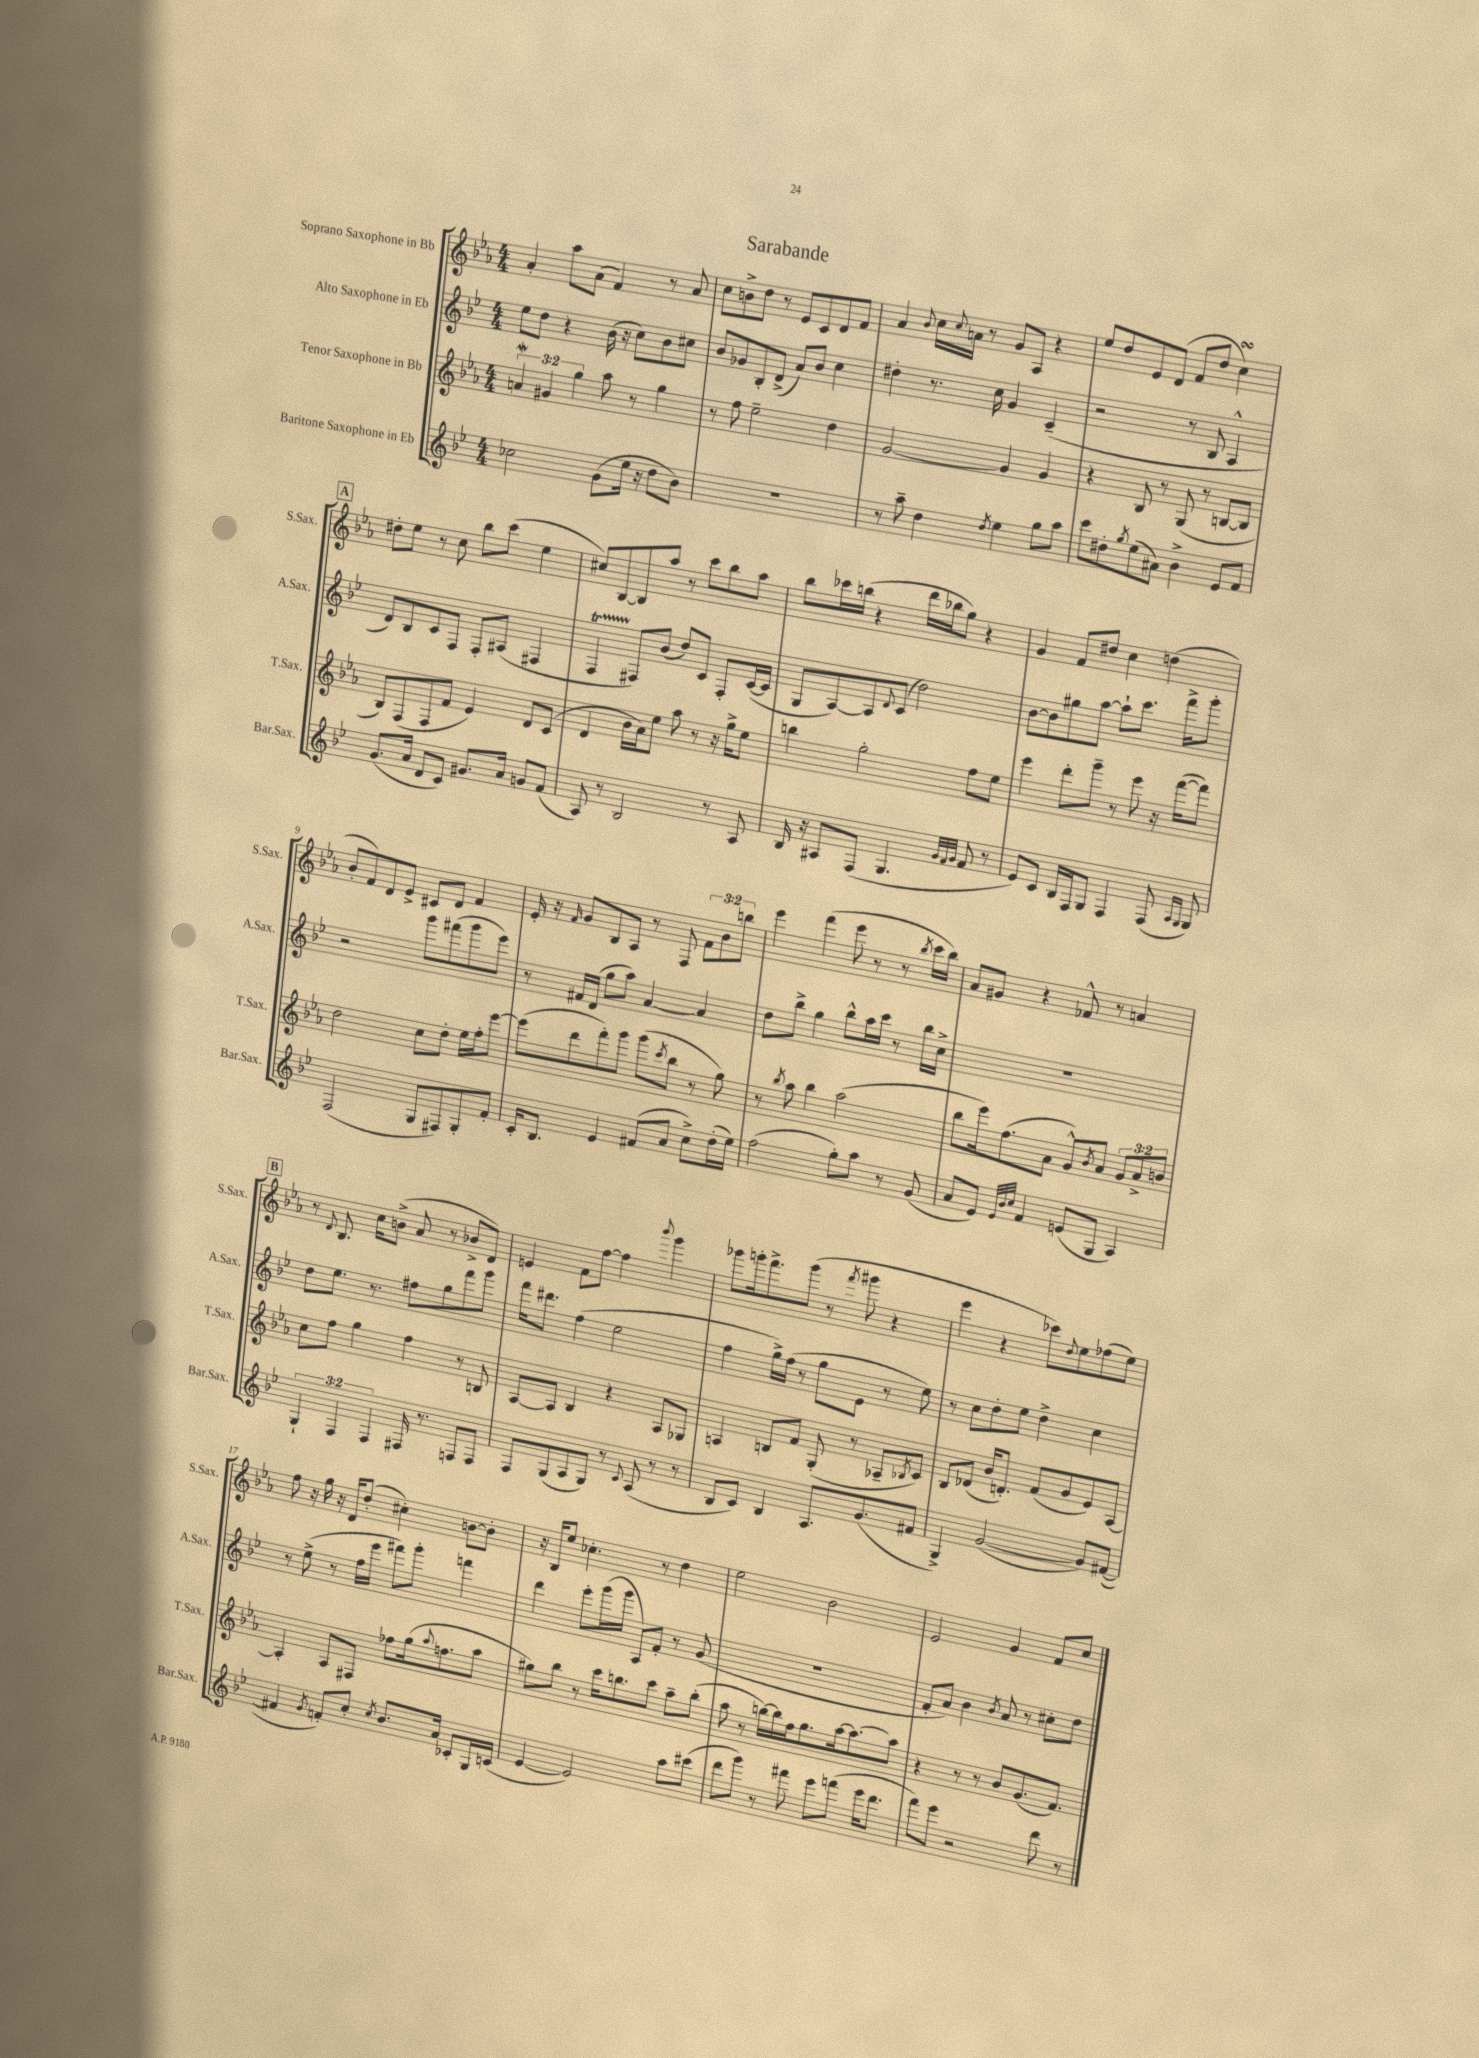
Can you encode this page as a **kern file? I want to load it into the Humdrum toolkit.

**kern	**kern	**kern	**kern
*part4	*part3	*part2	*part1
*staff4	*staff3	*staff2	*staff1
*I"Baritone Saxophone in Eb	*I"Tenor Saxophone in Bb	*I"Alto Saxophone in Eb	*I"Soprano Saxophone in Bb
*I'Bar.Sax.	*I'T.Sax.	*I'A.Sax.	*I'S.Sax.
*clefG2	*clefG2	*clefG2	*clefG2
*k[b-e-]	*k[b-e-a-]	*k[b-e-]	*k[b-e-a-]
*M4/4	*M4/4	*M4/4	*M4/4
=1	=1	=1	=1
2cc-X\	6anW/	8ee-\L	4a-'/
.	.	8dd\J	.
.	6g#X/	.	.
.	.	4r	8aa-\L
.	6gg\	.	.
.	.	.	(8a-\J
(8g\L	8aa-\	(16b-\	4f/)
.	.	16r	.
16ee-\Jk	8r	8cc\L)	.
16r	.	.	.
8dd\L	4gg\	8b-\	8r
8b-\J)	.	8cc#X\J	8a-/
=2	=2	=2	=2
1r	8r	8b-/L	8cc\L
.	8ff\	8g-X/	8bn^\
.	2ee-~\	8B-'/	8dd\J
.	.	(8d^/J	8r
.	.	8a/L)	8e-/L
.	.	8b-/J	8c/
.	4dd\	4cc\	8d/
.	.	.	8f/J
=3	=3	=3	=3
8r	[2g/	4dd#X'\	4a-/
8aa~\	.	.	.
.	.	.	8qqb-/
4dd\	.	8.r	16cc\LL
.	.	.	8qqcc/
.	.	.	16an\JJ
.	.	.	8r
.	.	16cc\	.
8qdd/	.	.	.
4ee-\	4g/]	4g/	8g/L
.	.	.	8A-/J
8gg\L	4g/	(4c~/	4r
8aa\J	.	.	.
=4	=4	=4	=4
8ccc\L	4r	2r	8ee-/L
8dd#X'\	.	.	8dd/
8qgg/	.	.	.
(8ee-\	8B-/	.	8e-/
8a#X\J)	8r	.	(8d/J
4b-^\	(8G/	8r	8f/L
.	8r	8B-/	8dd/J
8e-/L	[8Bn/L	4A^^/	4ccsSSS\)
8f/J	8B/J]	.	.
!!LO:LB:g=z
!!LO:REH:place=s1:t=A
=5	=5	=5	=5
(8.g/L	8B-/L)	8d/L)	8dd#X'\L
.	(8F/	8B-/	8ee-\J
16a/Jk	.	.	.
8d/L	8F/	8c/	8r
8c/J)	8f/J	8F/J	8cc\
8.g#X/L	4e-/)	8F'/L	8bb-\L
.	.	(8A#X/J	(8ccc\J
16a/Jk	.	.	.
8gn/L	8d/L	4F#X/	4ee-\
(8f/J	(8c/J	.	.
=6	=6	=6	=6
8A/)	4d/	4FT/	8cc#X/L)
8r	.	.	[8B-/
2B-/	16b-\LL	8F#X/L)	8B-/]
.	16a-\J)	.	.
.	8ee-\J	(8b-/J	8aa-/J
.	8aa-\	8dd/L)	8r
.	8r	8c/J	8ccc\L
8r	16r	8F#'/L	8bb-\
.	16gg^\KL	.	.
8A/	8ee-\J	([16c/L	8aa-\J
.	.	16c/JJ]	.
=7	=7	=7	=7
16B-/	4bbn\	8G/L	8bb-\L
16r	.	.	.
8A#X/L	.	[8A/)	16ccc-X\L
.	.	.	(16bbn\JJ
(8F/J	2gg'\	8A/]	4r
.	.	8qqd/	.
4.G/	.	(8c/J	.
.	.	2dd\)	16ddd\LL
.	.	.	16bb-X\J
.	.	.	8gg\J)
32qqg/LLL	.	.	.
32qqf/	.	.	.
32qqg/JJJ	.	.	.
8f/	8ff\L	.	4r
8r	8ee-\J	.	.
=8	=8	=8	=8
8e-/L)	4eee-\	[8b-\L	4g/
8c/J	.	8b-\]	.
16B-/LL	8ddd'\L	8gg#X\	8f/L
16F/J	.	.	.
8G/J	8ggg~\J	[8aa\J	8dd#X/J
4F/	8r	8aa`\L]	4cc\
.	8eee-\	8.ccc\J	.
(8F/	16r	.	(4ddn\
.	([16fff\KL	16fff^\KL	.
16qqA/LL	.	.	.
16qqG/JJ	.	.	.
8G/)	8fff\J])	8ggg'\J	.
!!LO:LB:g=z
=9	=9	=9	=9
(2F/	2dd\	2r	8b-'/L
.	.	.	8f/)
.	.	.	8d/
.	.	.	8e-^/J
8G/L	8cc\L	8ggg\L	8c#X/L
8F#X/)	8dd'\J	(8fff#X\	8d/J
8G'/	16ee-\LL	8ggg\	4f/
.	16ff'\J	.	.
8f'/J	[8eee-\J	8eee-\J)	.
=10	=10	=10	=10
16c'/KL	(8eee-\L]	8r	16e-'/
8.B-/J	.	.	16r
.	.	.	16qqf/
.	8ddd\	16f#X/LL	8g/L
.	.	(16d/JJ	.
4e-/	8fff'\)	8gg\L	8B-/
.	8ggg\J	8aa\J)	8A-/J
(8f#X/L	(8ggg\L	[4a/	8r
.	8qccc/	.	.
8a/J	8bb-\J	.	8F/
8cc^\L)	8r	4a/]	12f\L
.	.	.	12b-\
(16dd'\L	8gg\)	.	.
.	.	.	12bbn\J
16ee-\JJ)	.	.	.
=11	=11	=11	=11
(2ff\	8r	8dd\L	4eee-\
.	8qbb-/	.	.
.	8aa-\	8bb-^\J	.
.	4bb-\	4gg\	(4fff\
8gg'\L)	(2aa-\	8bb-^^\L	8eee-\
8aa\J	.	16aa\L	8r
.	.	16ccc\JJ	.
8r	.	8r	8r
.	.	.	8qbb-/
(8g/	.	16bb-\LL	16ccc\LL
.	.	16cc^\JJ	16bb-\JJ)
=12	=12	=12	=12
8a/L	8bb-\L	1r	8a-/L
8e-/J)	16eee-\k)	.	8g#X/J
.	(8.ff\	.	.
32qqe-/LLL	.	.	.
32qqb-/	.	.	.
32qqcc/JJJ	.	.	.
4f/	.	.	4r
.	8a-\J	.	.
(8en/L	8g^^/L)	.	8f-X^^/
.	8qb-/	.	.
8G/J	8a-/J	.	8r
4A/)	12g/L	.	4an/
.	12a-^/	.	.
.	12bn/J	.	.
!!LO:LB:g=z
!!LO:REH:place=s1:t=B
=13	=13	=13	=13
6G`/	8cc\L	8dd\L	8r
.	.	.	8qqd/
.	8ff\J	8.ee-\J	8.B-/
6F/	.	.	.
.	4gg\	.	.
.	.	8.r	16cc\KL
6F/	.	.	.
.	.	.	(8bn^\J
16F#X/	4ff\	8ff#X\L	8a-/
8.r	.	.	.
.	.	8gg\	8r
8Fn/L	8r	8fff\	8b-X^/L
8F/J	8Bn/	8ggg\J	8d/J)
=14	=14	=14	=14
8F/L	[8A-/L	16fff\KL	4en/
.	.	8.ddd#X\J	.
(8G/	8A-/J]	.	.
8A/	4B-/	(4ff\	8f\L
8G/J)	.	.	[8ff\J
8r	4r	2ee-\	4ff\]
8qqc/	.	.	.
(8A/	.	.	.
.	.	.	8qqbbb-/
8r	8A-/L	.	4ggg\
8r	8G-X/J	.	.
=15	=15	=15	=15
8B-/L	4An/	4ff\	8ggg-X\L
8c/J)	.	.	16gggn'\k
.	.	.	8.fff^\
4B-/	8Bn/L	16gg^\LL)	.
.	.	(16ff\JJ	.
.	8f/J	8r	(8ggg\J
8.A/L	(8G'/	8gg\L	8r
.	.	.	8qfff/
.	8r	8e-\J	8ggg#X\
(8.g/	.	.	.
.	8A-X~/L	8r	4r
.	8qB-X/	.	.
8f#X/J	8c/J)	8ee-\)	.
=16	=16	=16	=16
4G^/)	8B-/L	8r	4eee-\
.	(8d-X/J	8cc\L	.
([2g/	16b-/KL	8dd'\	4r
.	8.dn'/J)	.	.
.	.	8ee-\J	.
.	(8f/L	4dd^\	8ccc-X\L)
.	.	.	8qqdd/
.	8g/	.	8ee-\
8g/L])	8e-/)	4cc\	(8ff-X\
([8f#X/J	[8A-/J	.	8ee-\J)
!!LO:LB:g=z
=17	=17	=17	=17
4f#X/]	4A-'/]	8r	8ff\
.	.	(8ee-^\	16r
.	.	.	16gg\
8qg/	.	.	.
8fn'/L)	8A-/L	8r	16r
.	.	.	16d/KL
8cc'/J	8F#X/J	16ff\LL	(8dd'/J
.	.	16eee-\JJ	.
8qcc/	.	.	.
8.b-/L	8ff-X\L	8fff#X\L)	4cc#X'\)
.	(16gg\k	8ggg'\J	.
.	8qqaa-/	.	.
16a/Jk	8.ffn\	.	.
8c-X'/L	.	4fffn\	[8bn\L
16G/L	8aa-\J	.	8b'\J]
(16cn/JJ	.	.	.
=18	=18	=18	=18
[4e-/	8gg#X\L)	4ddd\	16r
.	.	.	16B-/KL
.	8bb-\J	.	8ee-/J
2e-/])	8r	8eee-'\L	4.cc-X'\
.	16ccc\KL	(16ggg\L	.
.	8.bbn\	16ggg\JJ	.
.	.	8A/L)	.
.	8ccc\J	8f'/J	8r
8aa\L	8aa-~\L	8r	4dd\
(8ccc#X\J	(8bb'\J	(8g/	.
=19	=19	=19	=19
8ddd\L	8aa-\	1r	2ee-\
8ggg\J)	8r	.	.
8r	[16bbn\LL)	.	.
.	16bb\]	.	.
8fff#X\	16ff\J	.	.
.	8.gg\	.	.
8eee-\L	.	.	2b-\
(8fffn\J	[16aa-\k	.	.
.	8.aa-\_	.	.
16eee-\KL	.	.	.
8.ddd\J	.	.	.
.	8aa-\J]	.	.
=20	=20	=20	=20
8fff\L)	4r	8f'/L	2e-/
8eee-\J	.	8a/J)	.
2r	8r	4b-\	.
.	8r	.	.
.	.	8qb-/	.
.	8b-/L	8a/	4g/
.	(8.g/	8r	.
8ddd\	.	8cc#X'\L	8f/L
.	8.f/J)	.	.
8r	.	8dd\J	8cc/J
==	==	==	==
*-	*-	*-	*-
